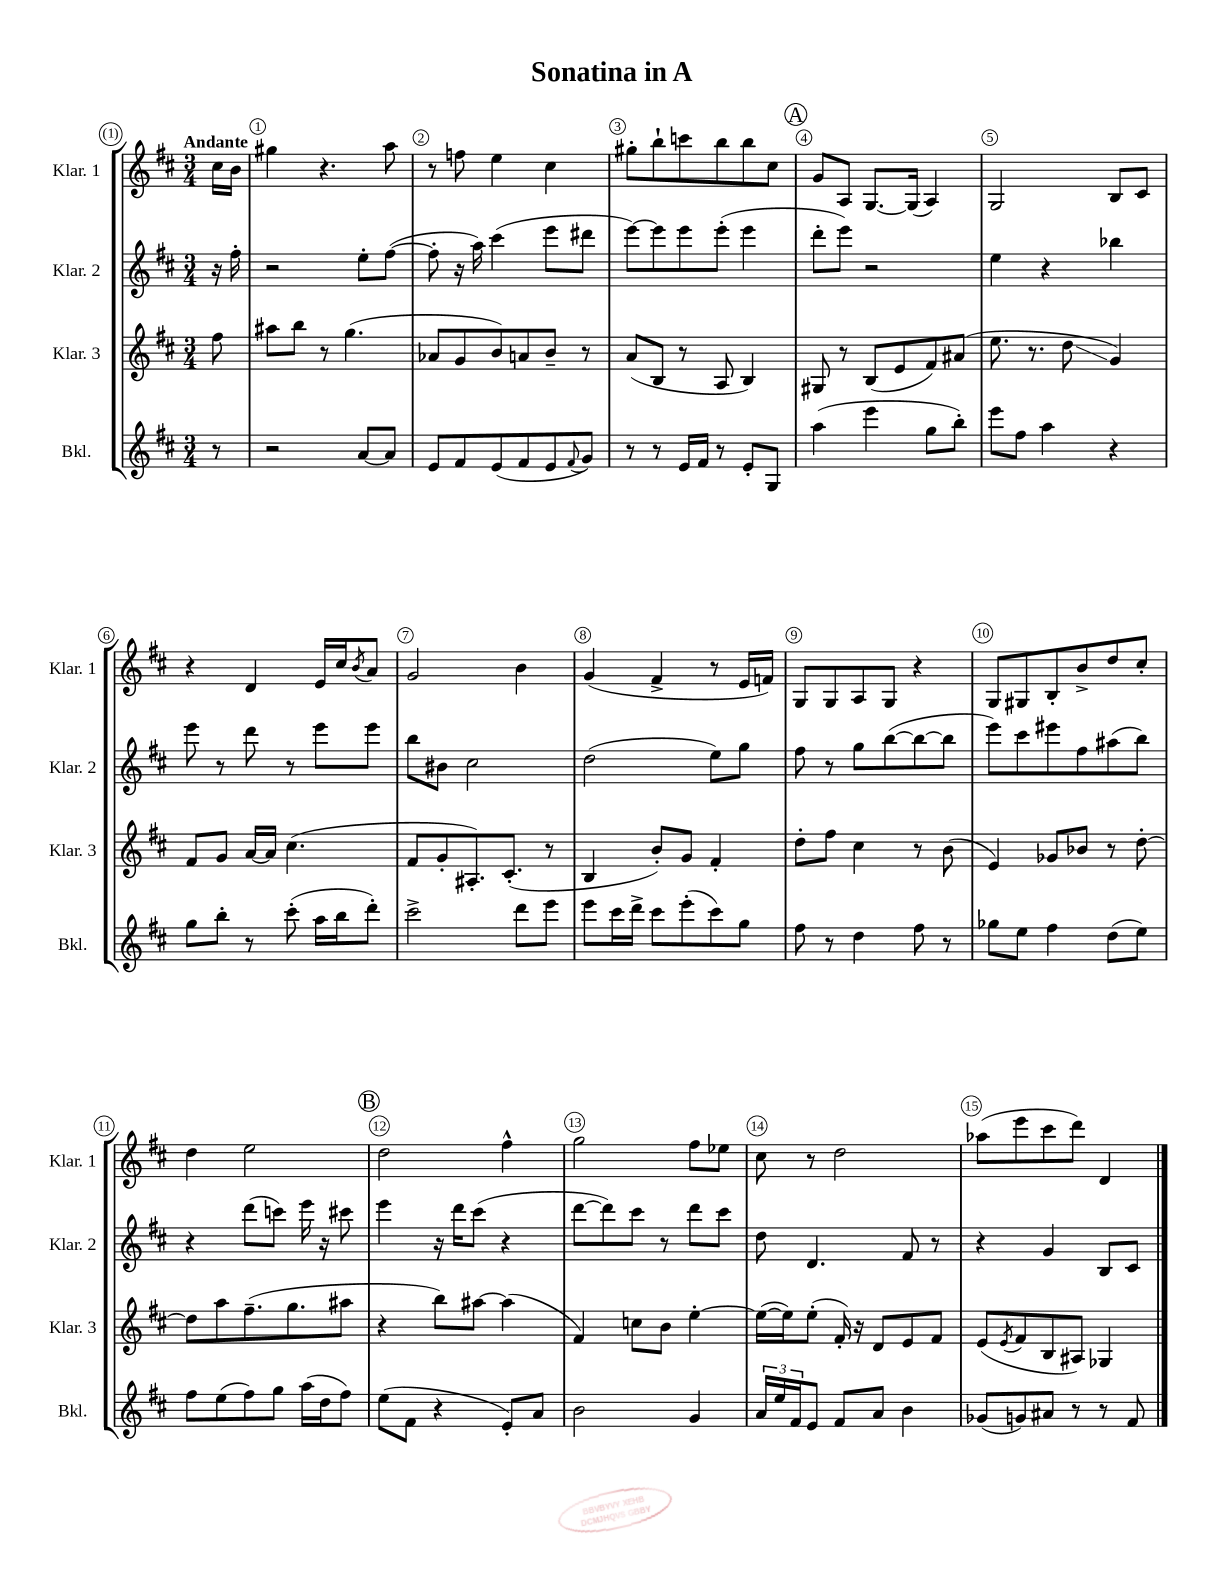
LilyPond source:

\header { title = "Sonatina in A" }
<<
\new StaffGroup <<
\new Staff = "s0" \with { instrumentName = "Klar. 1" shortInstrumentName = "Klar. 1" } {
    \clef treble \key d \major \numericTimeSignature \time 3/4 \partial 8 \tempo "Andante"
    cis''16 b'16 |
    gis''4 r4. a''8 |
    r8 f''8 e''4 cis''4 |
    gis''8-. b''8-! c'''8 b''8 b''8 cis''8 |
    \mark \markup { \circle "A" } g'8 a8 g8.~ g16( a4) |
    g2 b8 cis'8 |
    r4 d'4 e'16 cis''16 \acciaccatura { b'8 } a'8 |
    g'2 b'4 |
    g'4( fis'4-> r8 e'16 f'16) |
    g8 g8 a8 g8 r4 |
    g8 gis8 b8-. b'8-> d''8 cis''8-. |
    d''4 e''2 |
    \mark \markup { \circle "B" } d''2 fis''4-^ |
    g''2 fis''8 ees''8 |
    cis''8 r8 d''2 |
    aes''8( e'''8 cis'''8 d'''8) d'4 \bar "|." |
}
\new Staff = "s1" \with { instrumentName = "Klar. 2" shortInstrumentName = "Klar. 2" } {
    \clef treble \key d \major \numericTimeSignature \time 3/4 \partial 8
    r16 fis''16-. |
    r2 e''8-. fis''8~( |
    fis''8-. r16 a''16) cis'''4( e'''8 dis'''8 |
    e'''8~) e'''8 e'''8 e'''8-.( e'''4 |
    \mark \markup { \circle "A" } d'''8-. e'''8) r2 |
    e''4 r4 bes''4 |
    e'''8 r8 d'''8 r8 e'''8 e'''8 |
    b''8 bis'8 cis''2 |
    d''2( e''8) g''8 |
    fis''8 r8 g''8 b''8~( b''8~ b''8 |
    e'''8) cis'''8 eis'''8 fis''8 ais''8( b''8) |
    r4 d'''8( c'''8) e'''16 r16 cis'''8 |
    \mark \markup { \circle "B" } e'''4 r16 d'''16 cis'''8( r4 |
    d'''8~ d'''8) cis'''8 r8 d'''8 cis'''8 |
    d''8 d'4. fis'8 r8 |
    r4 g'4 b8 cis'8 \bar "|." |
}
\new Staff = "s2" \with { instrumentName = "Klar. 3" shortInstrumentName = "Klar. 3" } {
    \clef treble \key d \major \numericTimeSignature \time 3/4 \partial 8
    fis''8 |
    ais''8 b''8 r8 g''4.( |
    aes'8 g'8 b'8) a'8 b'8-- r8 |
    a'8( b8 r8 a8 b4) |
    \mark \markup { \circle "A" } gis8 r8 b8( e'8 fis'8) ais'8( |
    e''8. r8. d''8\glissando g'4) |
    fis'8 g'8 a'16~ a'16 cis''4.( |
    fis'8 g'8-. ais8.-.) cis'8.-.( r8 |
    b4 b'8-.) g'8 fis'4-. |
    d''8-. fis''8 cis''4 r8 b'8( |
    e'4) ges'8 bes'8 r8 d''8~-. |
    d''8 a''8 fis''8.--( g''8. ais''8 |
    \mark \markup { \circle "B" } r4 b''8) ais''8~ ais''4( |
    fis'4) c''8 b'8 e''4~-. |
    e''16~( e''16) e''8-.( fis'16-.) r16 d'8 e'8 fis'8 |
    e'8( \acciaccatura { e'8 } fis'8 b8 ais8) ges4 \bar "|." |
}
\new Staff = "s3" \with { instrumentName = "Bkl." shortInstrumentName = "Bkl." } {
    \clef treble \key d \major \numericTimeSignature \time 3/4 \partial 8
    r8 |
    r2 a'8~ a'8 |
    e'8 fis'8 e'8( fis'8 e'8 \appoggiatura { fis'8 } g'8) |
    r8 r8 e'16 fis'16 r8 e'8-. g8 |
    \mark \markup { \circle "A" } a''4( e'''4 g''8 b''8-.) |
    e'''8 fis''8 a''4 r4 |
    g''8 b''8-. r8 cis'''8-.( a''16 b''16 d'''8-.) |
    cis'''2-> d'''8 e'''8 |
    e'''8 cis'''16 d'''16-> cis'''8 e'''8-.( cis'''8) g''8 |
    fis''8 r8 d''4 fis''8 r8 |
    ges''8 e''8 fis''4 d''8( e''8) |
    fis''8 e''8( fis''8) g''8 a''16( d''16 fis''8) |
    \mark \markup { \circle "B" } e''8( fis'8 r4 e'8-.) a'8 |
    b'2 g'4 |
    \tuplet 3/2 { a'16 e''16 fis'16 } e'8 fis'8 a'8 b'4 |
    ges'8( g'8) ais'8 r8 r8 fis'8 \bar "|." |
}
>>
>>
\layout { \context { \Score \override BarNumber.break-visibility = ##(#f #t #t) barNumberVisibility = #all-bar-numbers-visible \override BarNumber.stencil = #(make-stencil-circler 0.1 0.3 ly:text-interface::print) } }
